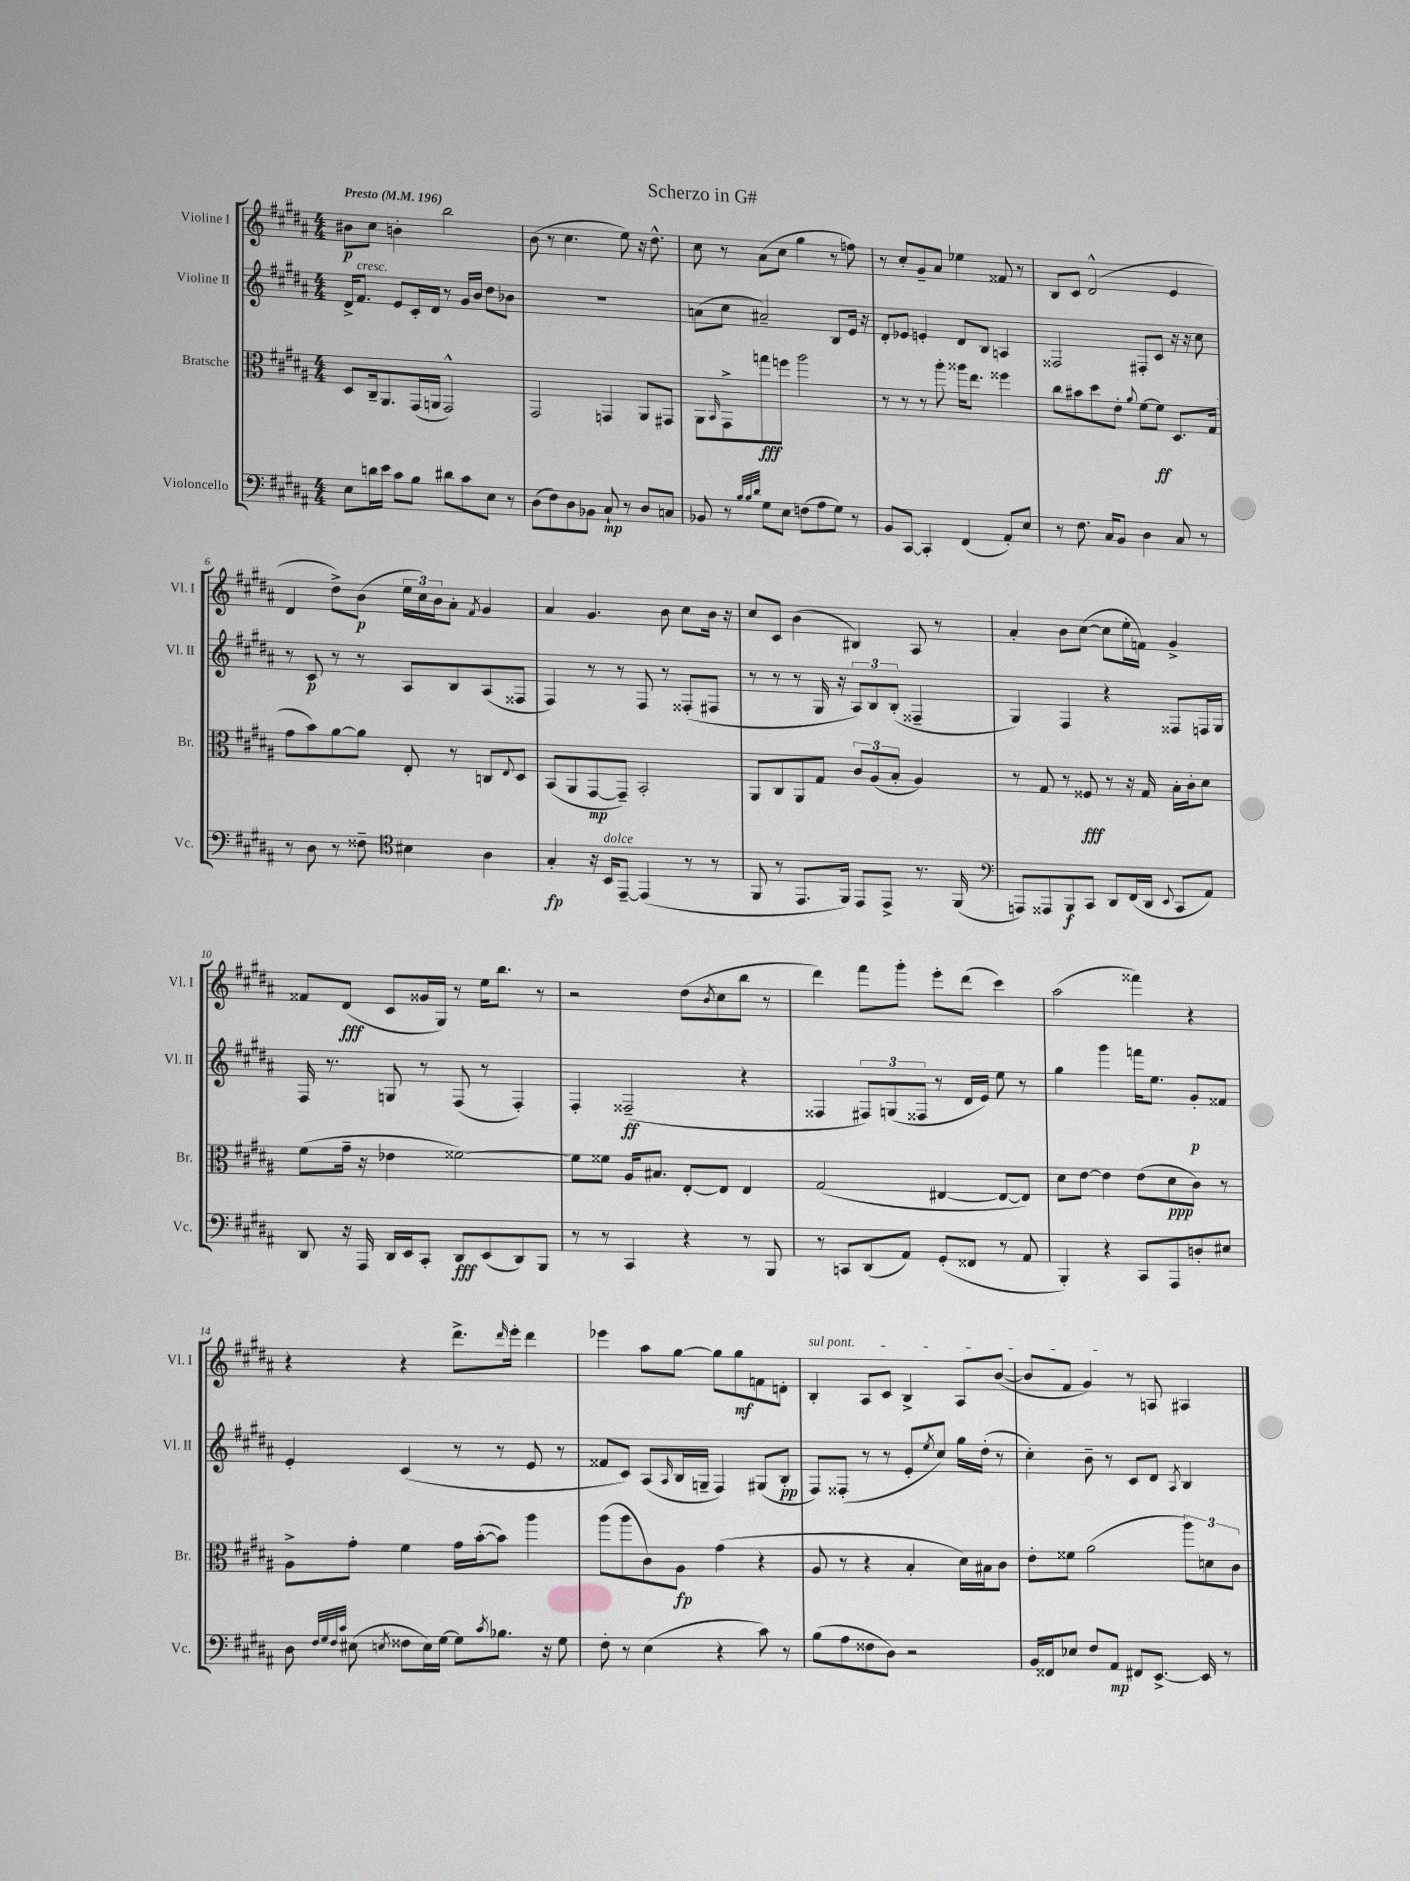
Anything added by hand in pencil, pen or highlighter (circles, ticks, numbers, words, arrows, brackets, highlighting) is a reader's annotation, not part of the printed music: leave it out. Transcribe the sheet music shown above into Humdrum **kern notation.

**kern	**dynam	**kern	**dynam	**kern	**dynam	**kern	**dynam
*part4	*part4	*part3	*part3	*part2	*part2	*part1	*part1
*staff4	*staff4	*staff3	*staff3	*staff2	*staff2	*staff1	*staff1
*I"Violoncello	*	*I"Bratsche	*	*I"Violine II	*	*I"Violine I	*
*I'Vc.	*	*I'Br.	*	*I'Vl. II	*	*I'Vl. I	*
*clefF4	*	*clefC3	*	*clefG2	*	*clefG2	*
*k[f#c#g#d#a#]	*	*k[f#c#g#d#a#]	*	*k[f#c#g#d#a#]	*	*k[f#c#g#d#a#]	*
*M4/4	*	*M4/4	*	*M4/4	*	*M4/4	*
*MM196	*	*MM196	*	*MM196	*	*MM196	*
=1	=1	=1	=1	=1	=1	=1	=1
!	!	!	!	!	!	!LO:TX:a:B:t=Presto	!
8E\L	.	8D#/L	.	16d#^/KL	.	8b#X\L	p
!	!	!	!	!LO:TX:a:i:t=cresc.	!	!	!
.	.	.	.	8.f#/J	.	.	.
16dn\L	.	16C#~/k	.	.	.	8cc#\J	.
16e\JJ	.	8.AA#/	.	.	.	.	.
8c#\L	.	.	.	8e/L	.	4bn'\	.
8B\J	.	(16GG#/L	.	16c#'/L	.	.	.
.	.	16AAn/JJ	.	16d#/JJ	.	.	.
8d#X\L	.	2GG#^^/)	.	8r	.	2bb\	.
8c#\	.	.	.	16g#/LL	.	.	.
.	.	.	.	16b/JJ	.	.	.
8E\J	.	.	.	8dd#\L	.	.	.
8r	.	.	.	8b-X\J	.	.	.
=2	=2	=2	=2	=2	=2	=2	=2
(8D#\L	.	2GG#/	.	1r	.	(8b\	.
8F#\)	.	.	.	.	.	8r	.
8D#\	.	.	.	.	.	4.cc#\	.
8BB-X\J	.	.	.	.	.	.	.
8C#`/	mp	4GGn/	.	.	.	.	.
8r	.	.	.	.	.	8ee\)	.
8D#/L	.	8AA#/L	.	.	.	16r	.
.	.	.	.	.	.	8.dd#^^\	.
8Cn/J	.	8GG#X/J	.	.	.	.	.
=3	=3	=3	=3	=3	=3	=3	=3
8BB-X/	.	8AA#\L	.	(8an\L	.	8cc#\	.
.	.	16qqBB/	.	.	.	.	.
8r	.	8GG#^\	.	8cc#\J	.	8r	.
32qqB/LLL	.	.	.	.	.	.	.
32qqB/	.	.	.	.	.	.	.
32qqd#/JJJ	.	.	.	.	.	.	.
8G#\L	.	8ggn\	fff	2a#X~/)	.	(8a#\L	.
8E\J	.	8ffn\J	.	.	.	8cc#\J	.
(8Fn\L	.	2aa#\	.	.	.	4gg#\	.
8A#\	.	.	.	.	.	.	.
8G#\J)	.	.	.	8B/L	.	8r	.
8r	.	.	.	16e/Jk	.	8ffn\)	.
.	.	.	.	16r	.	.	.
=4	=4	=4	=4	=4	=4	=4	=4
8BB/L	.	8r	.	8d#'/L	.	8r	.
[8CC#/J	.	8r	.	8e-X/J	.	8cc#'/L	.
4CC#'/]	.	8r	.	4en'/	.	8g#~/	.
.	.	8aa#'\	.	.	.	8a#/J	.
(4FF#/	.	16aa##X\KL	.	8d#/L	.	4ee-X\	.
.	.	8.ee\J	.	.	.	.	.
.	.	.	.	8B/J	.	.	.
8AA#'/L)	.	4ff##X\	.	4An/	.	8f##X/	.
8E/J	.	.	.	.	.	8r	.
=5	=5	=5	=5	=5	=5	=5	=5
8r	.	8cc#\L	.	2F##X/	.	8B/L	.
8.F#\	.	8b#X\	.	.	.	8c#/J	.
.	.	8dd#\	.	.	.	(2d#^^/	.
16C#/KL	.	.	.	.	.	.	.
8BB/J	.	8e'\J	.	.	.	.	.
.	.	8qqa#/	.	.	.	.	.
4D#\	.	[8f#\L	.	8F#X'/L	.	.	.
.	.	8f#\J]	ff	8c#/J	.	.	.
8C#/	.	8.D#/L	.	16r	.	4e/	.
.	.	.	.	16r	.	.	.
8r	.	.	.	8cc#\	.	.	.
.	.	(16G#/Jk	.	.	.	.	.
!!LO:LB:g=z
=6	=6	=6	=6	=6	=6	=6	=6
8r	.	8g#\L	.	8r	.	4d#/	.
8D#\	.	8b\)	.	8c#/	p	.	.
8r	.	[8a#\	.	8r	.	8dd#^\L)	.
8F##X~\	.	8a#\J]	.	8r	.	(8b\J	p
*clefC4	*	*	*	*	*	*	*
4B#X\	.	8E'/	.	8A#/L	.	24ee\LL	.
.	.	.	.	.	.	24cc#\)	.
.	.	.	.	.	.	24b\J	.
.	.	8r	.	8B/	.	8a#'\J	.
.	.	.	.	.	.	8qf#/	.
4A#\	.	8Cn/L	.	(8A#/	.	4g#/	.
.	.	8qqE/	.	.	.	.	.
.	.	8D#/J	.	8F##X/J	.	.	.
=7	=7	=7	=7	=7	=7	=7	=7
4G#'/	fp	(8BB/L	.	4F#/)	.	4a#/	.
.	.	8AA#/	.	.	.	.	.
16r	.	[8GG#/	mp	8r	.	4.g#/	.
!LO:TX:a:i:t=dolce	!	!	!	!	!	!	!
16BB/KL	.	.	.	.	.	.	.
[8EE~/J	.	8GG#~/J])	.	8r	.	.	.
(4EE/]	.	2BB'/	.	8F#/	.	.	.
.	.	.	.	8r	.	8b\	.
8r	.	.	.	(8F##X'/L	.	8cc#\L	.
8r	.	.	.	8F#X/J	.	16b\Jk	.
.	.	.	.	.	.	16r	.
=8	=8	=8	=8	=8	=8	=8	=8
8FF#/	.	8AA#/L	.	8r	.	8cc#/L	.
8r	.	8C#/	.	8r	.	8c#/J	.
8.EE/L	.	8AA#/	.	8r	.	(4b\	.
.	.	8G#/J	.	16G#/	.	.	.
16FF#/Jk)	.	.	.	16r	.	.	.
8EE/L	.	12c#/L	.	12A#/L)	.	4B#X/)	.
.	.	(12A#/	.	12B/	.	.	.
8EE^/J	.	.	.	.	.	.	.
.	.	12B'/J	.	(12B'/J	.	.	.
8.r	.	4A#/)	.	4F##X~/	.	8A#/	.
.	.	.	.	.	.	8r	.
(16FF#/	.	.	.	.	.	.	.
=9	=9	=9	=9	=9	=9	=9	=9
*clefF4	*	*	*	*	*	*	*
8AAAn/L)	.	8r	.	4G#/)	.	4a#'/	.
8AAA##X/	.	8G#/	.	.	.	.	.
8BBB/	f	8r	.	4F#/	.	8b\L	.
8CC#/J	.	8F##X/	fff	.	.	([8cc#\J	.
8DD#/L	.	8r	.	4r	.	8cc#\L]	.
(16FF#/L	.	16r	.	.	.	16ee'\L	.
16DD#/JJ	.	16G#/	.	.	.	16fn\JJ)	.
8qqEE/	.	.	.	.	.	.	.
8CC#/L	.	16B'\LL	.	8F##X/L	.	4g#^/	.
.	.	16c#'\J	.	.	.	.	.
8AA#/J)	.	8d#\J	.	16Fn/L	.	.	.
.	.	.	.	16G#/JJ	.	.	.
!!LO:LB:g=z
=10	=10	=10	=10	=10	=10	=10	=10
8DD#/	.	(8f#\L	.	16F#/	.	8f##X/L	.
.	.	.	.	8.r	.	.	.
16r	.	16g#~\Jk	.	.	.	(8d#/J	fff
16AAA#/	.	16r	.	.	.	.	.
16DD#/LL	.	4e-X\	.	8Gn/	.	8c#/L	.
16EE/J	.	.	.	.	.	.	.
8CC#'/J	.	.	.	8r	.	16g##X/L	.
.	.	.	.	.	.	16G#/JJ)	.
8DD#/L	fff	[2f##X\)	.	(8F#/	.	8r	.
(8EE/	.	.	.	8r	.	16ee\KL	.
.	.	.	.	.	.	8.bb\J	.
8DD#/)	.	.	.	4F#'/)	.	.	.
8BBB/J	.	.	.	.	.	8r	.
=11	=11	=11	=11	=11	=11	=11	=11
8r	.	8f##\L]	.	4F#'/	.	2r	.
8r	.	8f##X\J	.	.	.	.	.
4CC#/	.	16A#/KL	.	(2F##X~/	ff	.	.
.	.	8.B#X/J	.	.	.	.	.
4r	.	[8E'/L	.	.	.	(8dd#\L	.
.	.	.	.	.	.	8qb/	.
.	.	8E/J]	.	.	.	8cc#\	.
8r	.	4E/	.	4r	.	8bb\J	.
8BBB/	.	.	.	.	.	8r	.
=12	=12	=12	=12	=12	=12	=12	=12
8r	.	(2G#/	.	4F##X/	.	4ddd#\)	.
8CCn/L	.	.	.	.	.	.	.
(8DD#/	.	.	.	12F#X/L)	.	8fff#\L	.
.	.	.	.	(12Gn/	.	.	.
8AA#/J)	.	.	.	.	.	8ggg#'\J	.
.	.	.	.	12F##X/J	.	.	.
(8GG#'/L	.	[4E#X/	.	8r	.	8eee'\L	.
8FF##X/J	.	.	.	16d#/LL	.	(8ddd#\J	.
.	.	.	.	16e/JJ)	.	.	.
8r	.	8E#/L_	.	8ee\	.	4ccc#\)	.
8AA#/	.	8E#/J])	.	8r	.	.	.
=13	=13	=13	=13	=13	=13	=13	=13
4BBB'/)	.	8d#\L	.	4gg#\	.	(2aa#\	.
.	.	[8e\J	.	.	.	.	.
4r	.	4e\]	.	4ggg#\	.	.	.
8CC#/L	.	(8e\L	.	16fffn\KL	.	4fff##X\)	.
.	.	.	.	8.ee\J	.	.	.
8AAA#/	.	8d#\	ppp	.	.	.	.
8Dn'/	.	8c#\J)	.	8g#'/L	p	4r	.
8E#X/J	.	8r	.	8f##X/J	.	.	.
!!LO:LB:g=z
=14	=14	=14	=14	=14	=14	=14	=14
8D#\	.	8A#^\L	.	4e'/	.	4r	.
32qqF#/LLL	.	.	.	.	.	.	.
32qqG#/	.	.	.	.	.	.	.
32qqF#/	.	.	.	.	.	.	.
32qqc#/JJJ	.	.	.	.	.	.	.
(8E#X\	.	8g#'\J	.	.	.	.	.
8qEn/	.	.	.	.	.	.	.
8F##X\L	.	4f#\	.	(4c#/	.	4r	.
16E\L)	.	.	.	.	.	.	.
[16G#\JJ	.	.	.	.	.	.	.
8G#\L]	.	16g#\LL	.	8r	.	8.ddd#^\L	.
.	.	([16b'\J	.	.	.	.	.
8qc#/	.	.	.	.	.	.	.
8.B-X\J	.	8b\J])	.	8r	.	.	.
.	.	.	.	.	.	16qqddd#/	.
.	.	.	.	.	.	16eee'\Jk	.
.	.	4aa#\	.	8e/	.	4ddd#\	.
16r	.	.	.	.	.	.	.
8G#\	.	.	.	8r	.	.	.
=15	=15	=15	=15	=15	=15	=15	=15
8F#'\	.	(8aa#\L	.	8f##X/L	.	4eee-X\	.
8r	.	8aa#\	.	8c#/J)	.	.	.
(4E\	.	8c#\)	.	(8A#/L	.	8aa#\L	.
.	.	.	.	16qqA#/	.	.	.
.	.	8A#\J	fp	16B/L	.	[8gg#\J	.
.	.	.	.	16Gn~/JJ	.	.	.
4r	.	(4g#\	.	4F#/)	.	8gg#\L]	.
.	.	.	.	.	.	8gg#\	mf
8c#\)	.	4r	.	(8G#X/L	.	8fn\	.
8r	.	.	.	8B'/J	pp	8dn'\J	.
=16	=16	=16	=16	=16	=16	=16	=16
!	!	!	!	!	!	!LO:TX:a:i:t=sul pont.	!
(8B\L	.	8A#/	.	8F#/L)	.	4B'/	.
8A#\	.	8r	.	(8F##X'/J	.	.	.
8F##X\	.	4r	.	8r	.	8A#/L	.
8D#\J)	.	.	.	8r	.	8c#/J	.
2r	.	4B'/	.	8e'/L	.	4B^/	.
.	.	.	.	8qee/	.	.	.
.	.	.	.	8cc#/J)	.	.	.
.	.	16d#\LL)	.	16gg#\LL	.	8A#/L	.
.	.	16B#X\J	.	(16dd#'\JJ	.	.	.
.	.	8c#\J	.	8r	.	([8b/J	.
=17	=17	=17	=17	=17	=17	=17	=17
16BB/LL	.	8e'\L	.	4cc#'\)	.	8b/L]	.
16FF##X/J	.	.	.	.	.	.	.
8E-X/J	.	8f##X\J	.	.	.	8f#/J	.
8F#/L	.	(2a#\	.	8b~\	.	4g#/)	.
8AA#/J	mp	.	.	8r	.	.	.
8FF#X/L	.	.	.	8c#/L	.	8r	.
[8.EE^/J	.	.	.	8d#/J	.	8An/	.
.	.	.	.	8qA#/	.	.	.
.	.	12aa#\L)	.	4B/	.	4A#X/	.
16EE/]	.	.	.	.	.	.	.
.	.	12dn\	.	.	.	.	.
8r	.	.	.	.	.	.	.
.	.	12c#\J	.	.	.	.	.
==	==	==	==	==	==	==	==
*-	*-	*-	*-	*-	*-	*-	*-
